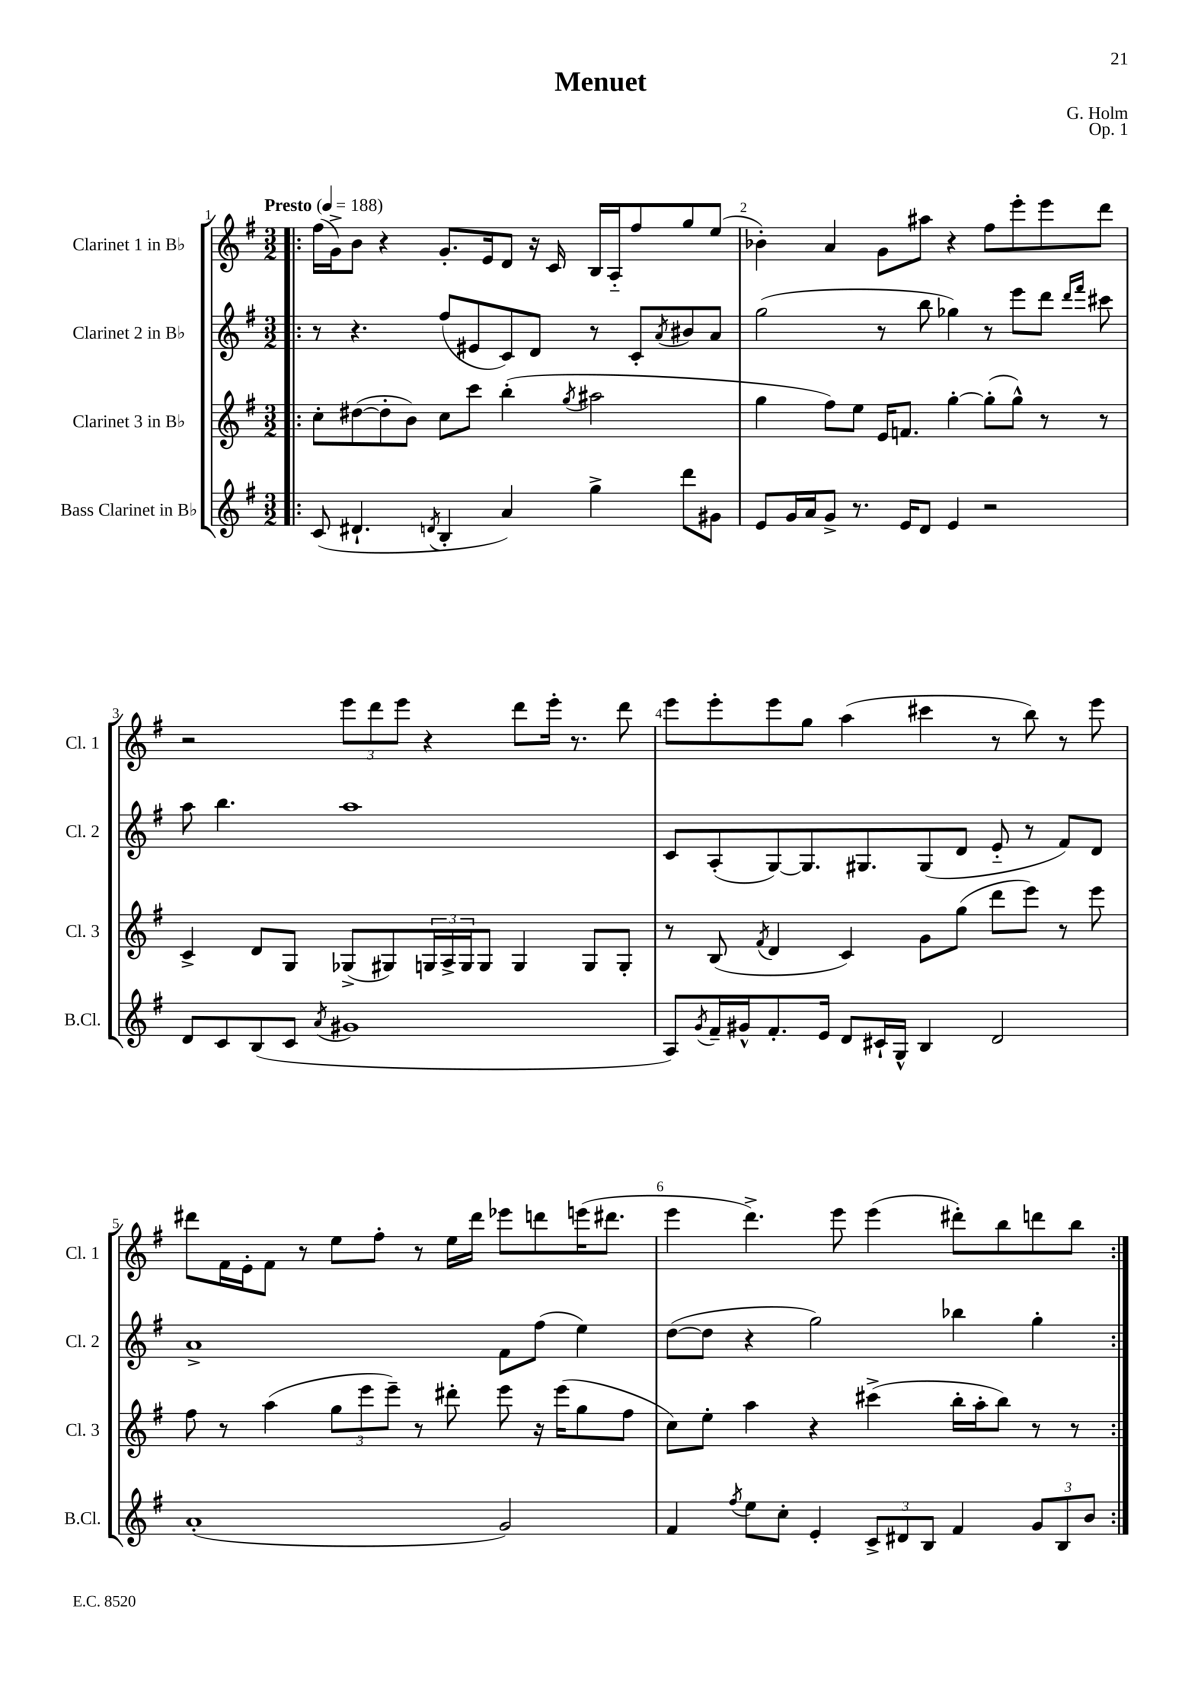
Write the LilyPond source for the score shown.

\header { title = "Menuet" composer = "G. Holm" opus = "Op. 1" }
<<
\new StaffGroup <<
\new Staff = "s0" \with { instrumentName = "Clarinet 1 in Bb" shortInstrumentName = "Cl. 1" } {
    \clef treble \key g \major \numericTimeSignature \time 3/2 \tempo "Presto" 4 = 188
    \repeat volta 2 { \bar ".|:" fis''16( g'16->) b'8 r4 g'8.-. e'16 d'8 r16 c'16 b16 a16-_ fis''8 g''8 e''8( |
    bes'4-.) a'4 g'8 ais''8 r4 fis''8 e'''8-. e'''8 d'''8 |
    r2 \tuplet 3/2 { e'''8 d'''8 e'''8 } r4 d'''8 e'''16-. r8. d'''8 |
    e'''8 e'''8-. e'''8 g''8 a''4( cis'''4 r8 b''8) r8 e'''8 |
    dis'''8 fis'16 e'16-. fis'8 r8 e''8 fis''8-. r8 e''16 dis'''16 ees'''8 d'''8 e'''16( dis'''8. |
    e'''4 d'''4.->) e'''8 e'''4( dis'''8-.) b''8 d'''8 b''8 | }
}
\new Staff = "s1" \with { instrumentName = "Clarinet 2 in Bb" shortInstrumentName = "Cl. 2" } {
    \clef treble \key g \major \numericTimeSignature \time 3/2
    \repeat volta 2 { \bar ".|:" r8 r4. fis''8( eis'8 c'8) d'8 r8 c'8-. \acciaccatura { a'8 } bis'8 a'8 |
    g''2( r8 b''8 ges''4) r8 e'''8 d'''8 \grace { d'''16 fis'''16 } cis'''8 |
    a''8 b''4. a''1 |
    c'8 a8-.( g8~) g8. gis8. gis8( d'8 e'8-_ r8 fis'8) d'8 |
    a'1-> fis'8 fis''8( e''4) |
    d''8~( d''8 r4 g''2) bes''4 g''4-. | }
}
\new Staff = "s2" \with { instrumentName = "Clarinet 3 in Bb" shortInstrumentName = "Cl. 3" } {
    \clef treble \key g \major \numericTimeSignature \time 3/2
    \repeat volta 2 { \bar ".|:" c''8-. dis''8~( dis''8-. b'8) c''8 c'''8 b''4-.( \acciaccatura { g''8 } ais''2 |
    g''4 fis''8) e''8 e'16 f'8. g''4~-. g''8-.( g''8-^) r8 r8 |
    c'4-> d'8 g8 ges8->( gis8) \tuplet 3/2 { g16 a16-> g16 } g8 g4 g8 g8-. |
    r8 b8( \acciaccatura { fis'8 } d'4 c'4) g'8 g''8( d'''8 e'''8) r8 e'''8 |
    fis''8 r8 a''4( \tuplet 3/2 { g''8 e'''8 e'''8--) } r8 dis'''8-. e'''8 r16 e'''16( g''8 fis''8 |
    c''8) e''8-. a''4 r4 cis'''4->( b''16-. a''16-. b''8) r8 r8 | }
}
\new Staff = "s3" \with { instrumentName = "Bass Clarinet in Bb" shortInstrumentName = "B.Cl." } {
    \clef treble \key g \major \numericTimeSignature \time 3/2
    \repeat volta 2 { \bar ".|:" c'8( dis'4.-! \acciaccatura { d'8 } b4-. a'4) g''4-> d'''8 gis'8 |
    e'8 g'16 a'16 g'8-> r8. e'16 d'8 e'4 r2 |
    d'8 c'8 b8( c'8 \acciaccatura { a'8 } gis'1 |
    a8) \acciaccatura { g'8 } fis'16-- gis'16-^ fis'8.-. e'16 d'8 cis'16-! g16-^ b4 d'2 |
    a'1-.( g'2) |
    fis'4 \acciaccatura { fis''8 } e''8 c''8-. e'4-. \tuplet 3/2 { c'8-> dis'8 b8 } fis'4 \tuplet 3/2 { g'8 b8 b'8 } | }
}
>>
>>
\layout { \context { \Score \override BarNumber.break-visibility = ##(#f #t #t) barNumberVisibility = #all-bar-numbers-visible } }
